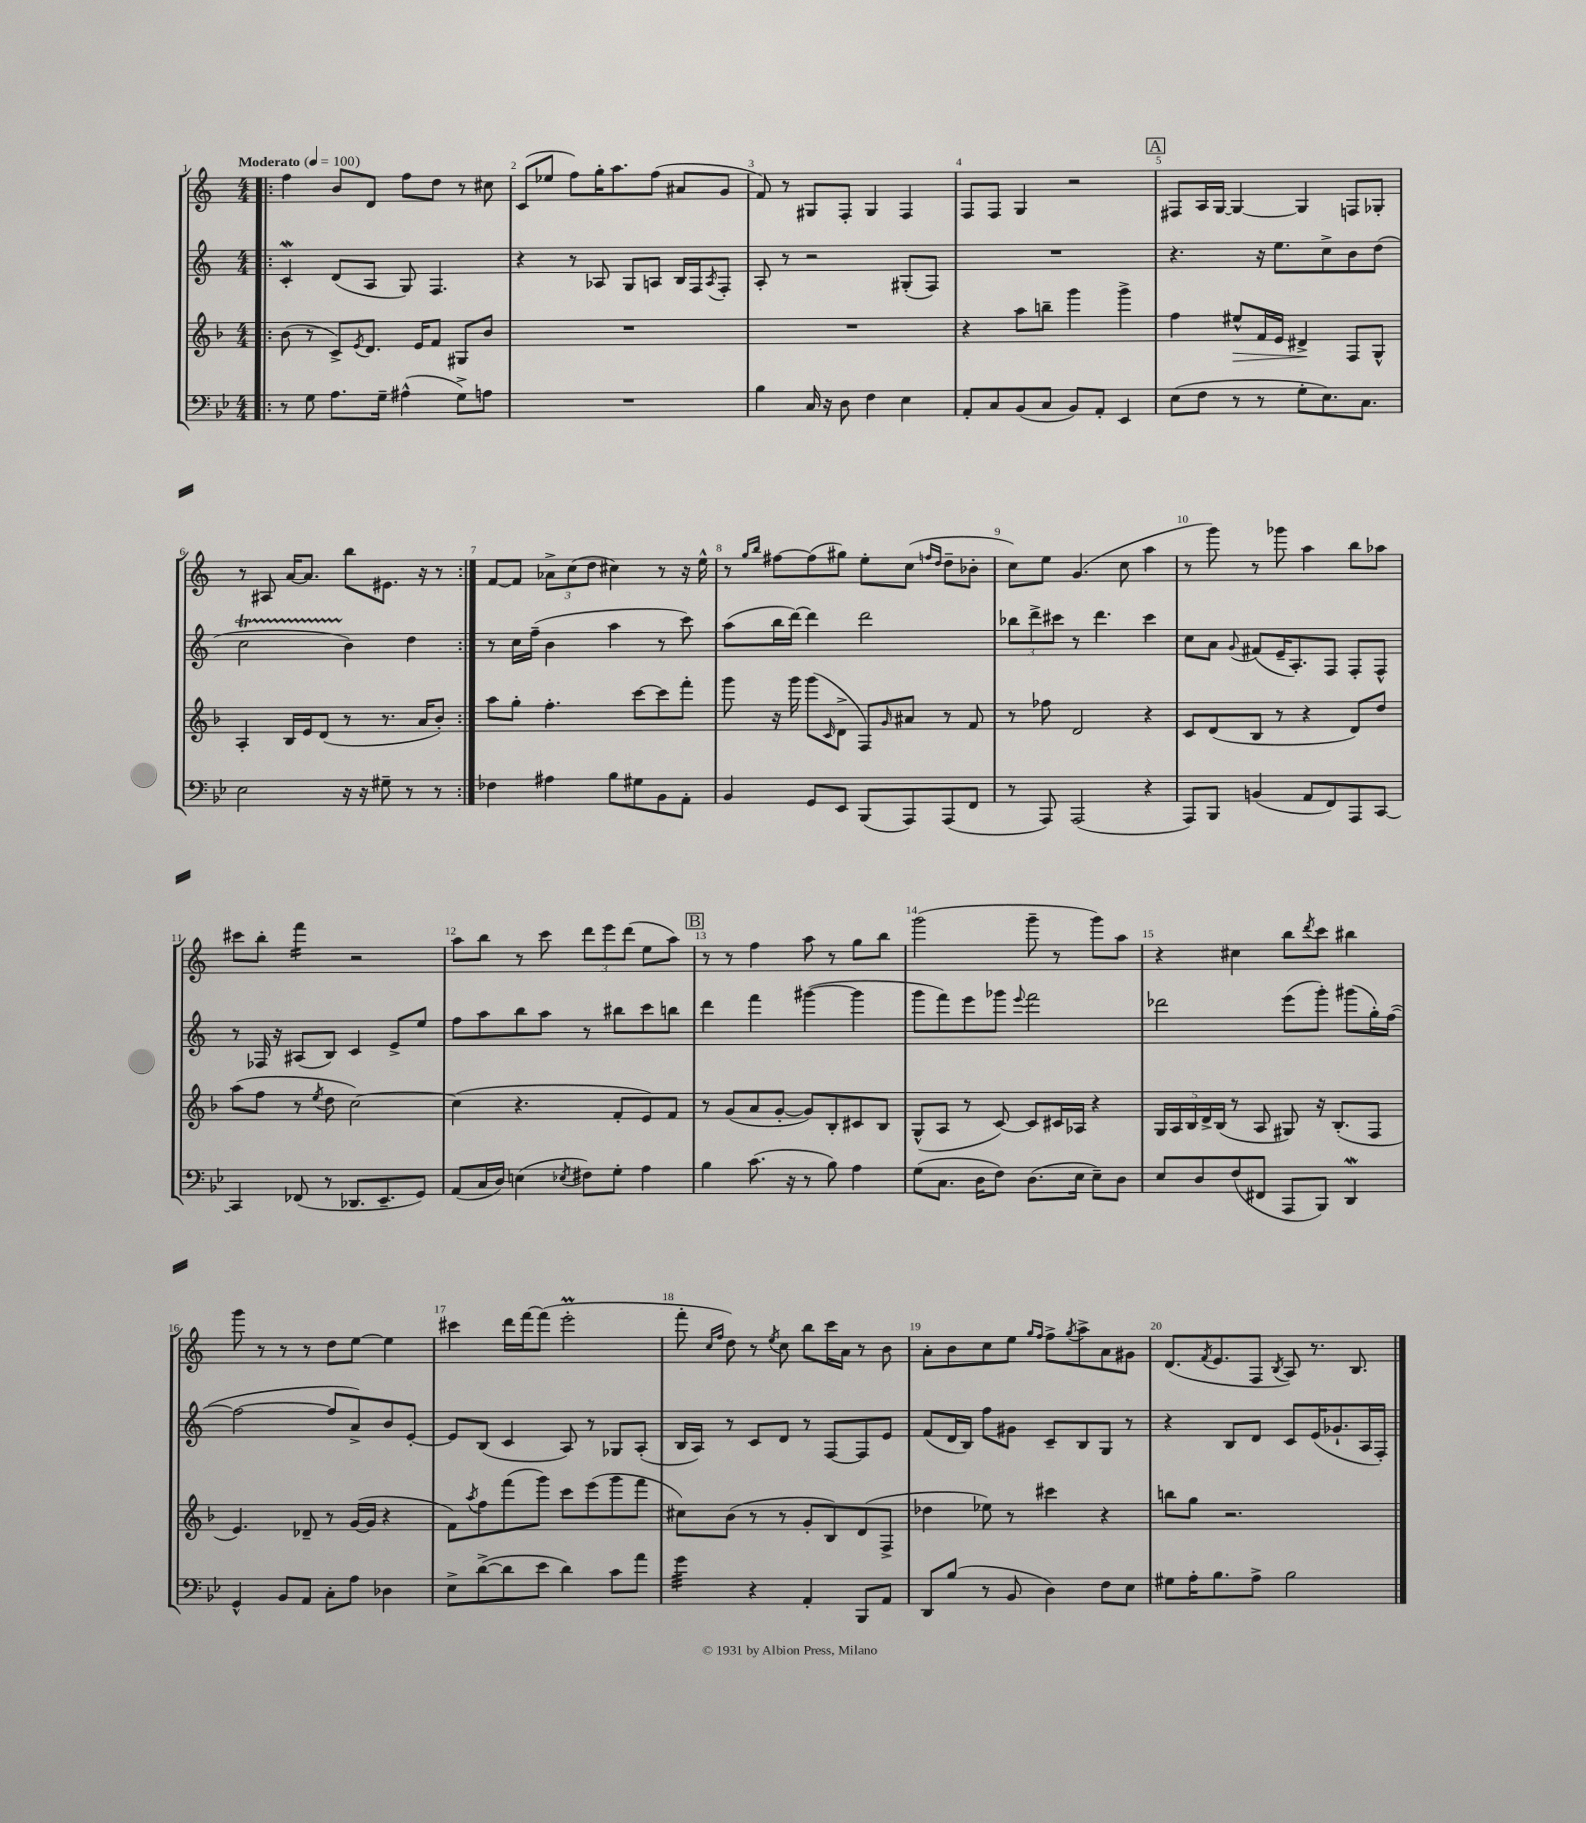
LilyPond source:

<<
\new StaffGroup <<
\new Staff = "s0" {
    \clef treble \key c \major \numericTimeSignature \time 4/4 \tempo "Moderato" 4 = 100
    \repeat volta 2 { \bar ".|:" f''4 b'8 d'8 f''8 d''8 r8 cis''8 |
    c'8( ees''8 f''8) g''16-. a''8. f''8( ais'8 g'8 |
    f'8) r8 gis8 f8-. gis4 f4 |
    f8 f8 g4 r2 |
    \mark \markup { \box "A" } fis8 a16 g16~ g4~ g4 f8 ges8-. |
    r8 ais8 a'16~ a'8. b''8 eis'8. r16 r8 | }
    f'8~ f'8 \tuplet 3/2 { aes'8-> c''8( d''8 } cis''4) r8 r16 e''16-^ |
    r8 \grace { g''16 b''16 } fis''8~ fis''8( gis''8) e''8-. c''8( \grace { f''16 d''16 } d''8-- bes'8-. |
    c''8) e''8 g'4.( c''8 a''4 |
    r8 g'''8) r8 ges'''8 a''4 b''8 aes''8 |
    cis'''8 b''8-. f'''4:16 r2 |
    a''8 b''8 r8 c'''8 \tuplet 3/2 { d'''8 e'''8 d'''8( } e''8 a''8) |
    \mark \markup { \box "B" } r8 r8 f''4 a''8 r8 g''8 b''8 |
    g'''2( g'''8-- r8 g'''8) a''8 |
    r4 cis''4 b''8 \acciaccatura { d'''8 } c'''8 bis''4 |
    g'''8 r8 r8 r8 d''8 e''8~ e''4 |
    cis'''4 d'''16 f'''16~ f'''8( e'''2-.\prall |
    f'''8-. \grace { c''16 f''16 } d''8) r8 \acciaccatura { e''8 } c''8 b''8 c'''16 a'16 r8 b'8 |
    a'8-. b'8 c''8 e''8 \grace { g''16 f''16 } f''8-> \acciaccatura { g''8 } a''8-> a'8 gis'8 |
    d'8.( \acciaccatura { f'8 } e'8. f8 \acciaccatura { b8 } a8) r8. b8. \bar "|." |
}
\new Staff = "s1" {
    \clef treble \key c \major \numericTimeSignature \time 4/4
    \repeat volta 2 { \bar ".|:" c'4-.\mordent d'8( a8 g8) f4. |
    r4 r8 aes8 g8 a8 b16 f16 \acciaccatura { a8 } f8-. |
    a8-. r8 r2 gis8-.( f8) |
    R1 |
    \mark \markup { \box "A" } r4. r16 e''8. c''8-> b'8 d''8( |
    c''2\startTrillSpan b'4\stopTrillSpan) d''4 | }
    r8 c''16 f''16--( b'4 a''4 r8 c'''8) |
    a''8( b''16 d'''16~) d'''4 d'''2 |
    \tuplet 3/2 { bes''8 d'''8-> cis'''8 } r8 d'''4. cis'''4 |
    c''8 a'8 \appoggiatura { g'8 } fis'8( e'16-- a8.-.) f8 f8-. f8-^ |
    r8 fes16 r16 ais8( b8) c'4 e'8-> e''8 |
    f''8 a''8 b''8 a''8 r8 bis''8 c'''8 b''8 |
    \mark \markup { \box "B" } d'''4 f'''4 gis'''4~( gis'''4 |
    g'''8 f'''8) e'''8 ges'''8 \appoggiatura { e'''8 } f'''2 |
    des'''2 e'''8( g'''8-.) gis'''8( g''16-.) f''16~( |
    f''2~ f''8 a'8->) b'8 e'8~-. |
    e'8 b8( c'4 a8) r8 ges8 a8-.( |
    b16 a16) r8 c'8 d'8 r8 f8~ f8 e'8 |
    f'8( d'16 b16) f''8 gis'8 c'8-- b8 g8 r8 |
    r4 b8 d'8 c'8 e'16( ges'8.-! a16 f16-.) \bar "|." |
}
\new Staff = "s2" {
    \clef treble \key f \major \numericTimeSignature \time 4/4
    \repeat volta 2 { \bar ".|:" bes'8( r8 c'8->) \acciaccatura { e'8 } d'8. e'16 f'8 gis8 bes'8 |
    R1 |
    R1 |
    r4 a''8 b''8-- g'''4 g'''4-> |
    \mark \markup { \box "A" } f''4 eis''8-^\> f'16 e'16 dis'4->\! f8 g8-^ |
    a4-. bes16 e'16 d'8( r8 r8. a'16 bes'8-.) | }
    a''8 g''8-. f''4.-. c'''8~ c'''8 f'''8-. |
    g'''8 r16 g'''16 g'''8( \grace { c'16 } d'8-> f8) \grace { g'16 } ais'8 r8 f'8 |
    r8 fes''8 d'2 r4 |
    c'8 d'8( bes8 r8 r4 d'8) d''8 |
    a''8( f''8 r8 \acciaccatura { e''8 } d''8 c''2~) |
    c''4( r4. f'8-. e'8) f'8 |
    \mark \markup { \box "B" } r8 g'8( a'8 g'8~-. g'8) bes8-. cis'8 bes8 |
    g8-^( a8 r8 c'8~) c'8 cis'16 aes16 r4 |
    \tuplet 5/4 { g16 a16 bes16 d'16-> bes16( } r8 a8 gis8) r16 bes8.-.( f8 |
    e'4.) des'8-- r8 g'16~( g'16 r4 |
    f'8) \acciaccatura { a''8 } f''8 f'''8( g'''8) c'''8 e'''8( g'''8 f'''8 |
    cis''8) bes'8( r8 r8 g'8-. bes8) d'8( f8-> |
    des''4 ees''8) r8 cis'''4 r4 |
    b''8 g''8 r2. \bar "|." |
}
\new Staff = "s3" {
    \clef bass \key bes \major \numericTimeSignature \time 4/4
    \repeat volta 2 { \bar ".|:" r8 g8 a8. g16-- ais4-^( g8->) a8 |
    R1 |
    bes4 c16 r16 d8 f4 ees4 |
    a,8-. c8 bes,8( c8 bes,8) a,8-. ees,4 |
    \mark \markup { \box "A" } ees8( f8 r8 r8 g8-. ees8.) c8. |
    ees2 r16 r16 gis8-- r8 r8 | }
    fes4 ais4 bes8 gis8 bes,8 a,8-. |
    bes,4 g,8 ees,8 bes,,8( a,,8) a,,8( f,8 |
    r8 a,,8) a,,2( r4 |
    a,,8) bes,,8 b,4( a,8 f,8) a,,8 c,8~ |
    c,4 fes,8( r8 des,8. ees,8.-- g,8) |
    a,8( c16 d16) e4( \acciaccatura { ees8 } fis8) g8-. a4 |
    \mark \markup { \box "B" } bes4 c'8.( r16 r8 bes8) a4 |
    g8( c8. d16 f8) d8.( ees16 ees8--) d8 |
    ees8 d8 f8( fis,8 a,,8 bes,,8) d,4\mordent |
    g,4-^ bes,8 a,8 c8-. a8 des4 |
    ees8-> d'8~->( d'8 ees'8 d'4) c'8 a'8 |
    g'4:32 r4 a,4-. bes,,8 a,8 |
    d,8 bes8( r8 bes,8 d4) f8 ees8 |
    gis8 a16-. bes8. a8-> bes2 \bar "|." |
}
>>
>>
\layout { \context { \Score \override BarNumber.break-visibility = ##(#f #t #t) barNumberVisibility = #all-bar-numbers-visible } }
